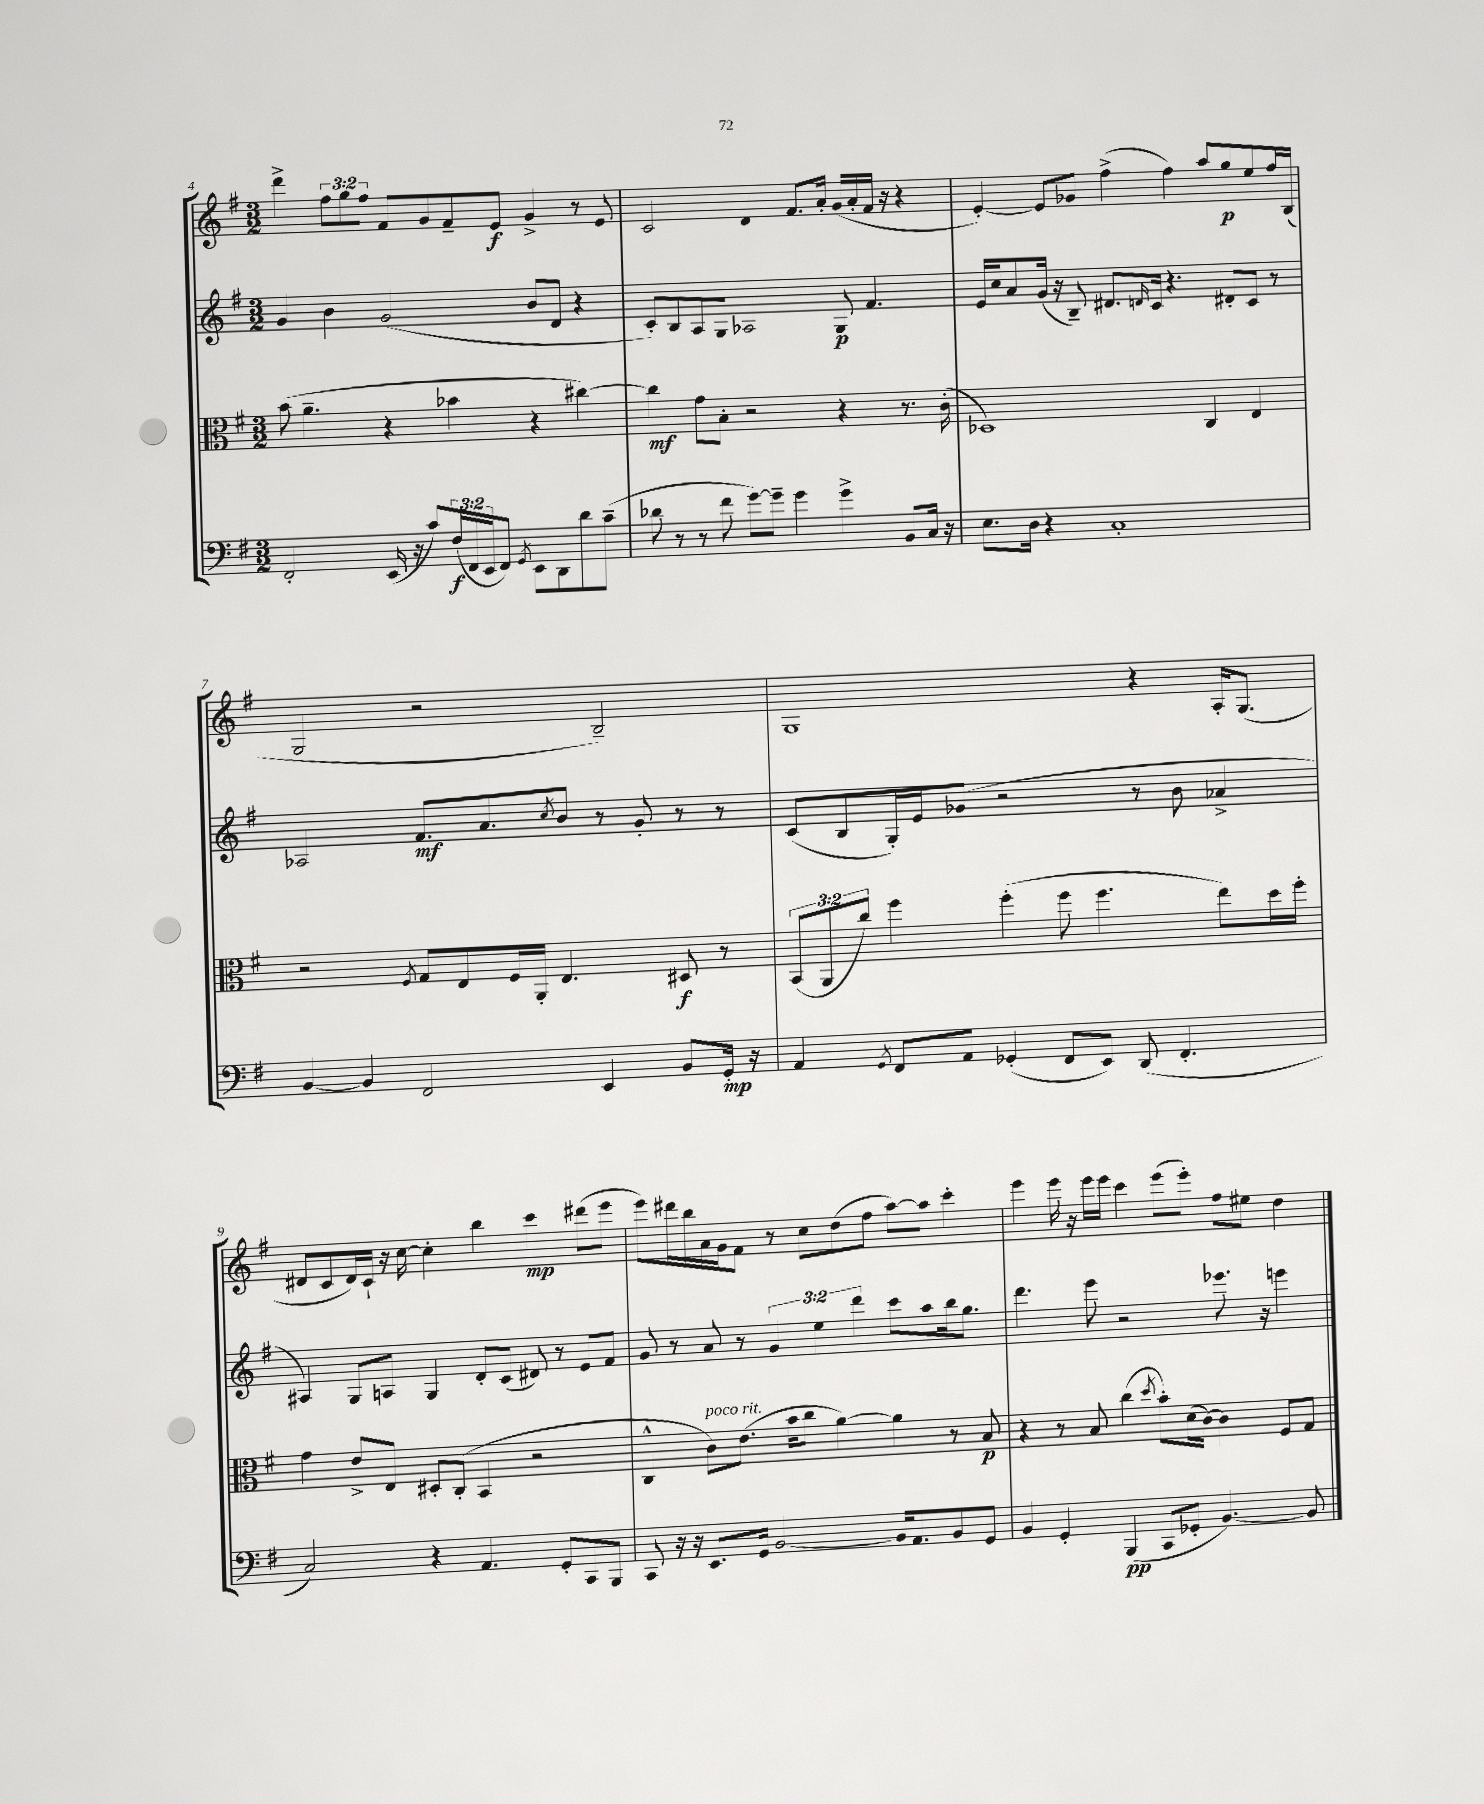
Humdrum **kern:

**kern	**kern	**kern	**kern
*staff4	*staff3	*staff2	*staff1
*clefF4	*clefC3	*clefG2	*clefG2
*k[f#]	*k[f#]	*k[f#]	*k[f#]
*M3/2	*M3/2	*M3/2	*M3/2
2FF#'	(8b	4g	4ddd^
.	4.a~	.	.
.	.	4b	12ff#
.	.	.	12gg
.	.	.	12ff#
(16EE	4r	(2g	8f#
16r	.	.	.
8c)	.	.	8g
(24F#	4b-	.	8f#~
24FF#	.	.	.
24EE	.	.	.
8FF#)	.	.	8e
8qGG	.	.	.
8EE	4r	8b	4g^
8DD	.	8d	.
8d	[4cc#)	4r	8r
(8c~	.	.	8e
=	=	=	=
8d-	4cc#]	8c')	2c
8r	.	8B	.
8r	8g	8A	.
8f#	8B'	8G	.
[8g)	2r	2A-	4d
8g~]	.	.	.
4g	.	.	8.f#
.	.	.	16a'
4g^	4r	8G	(16g
.	.	.	16a'
.	.	4.f#	16f#
.	.	.	16r
8BB	8.r	.	4r
16C	.	.	.
16r	(16c'	.	.
=	=	=	=
8.E	1D-)	16e	[4e')
.	.	16cc	.
.	.	8a	.
16D	.	.	.
4r	.	(16g	8e]
.	.	16r	.
.	.	8B~)	8g-
1C'	.	8.d#	(4ff#^
.	.	16qqd	.
.	.	16c	.
.	.	4.r	4ff#)
.	4C	.	8aa
.	.	8d#'	8gg
.	4E	8c	8ee
.	.	8r	16ff#
.	.	.	(16B
=	=	=	=
[4BB	2r	2A-	2G
4BB]	.	.	.
.	8qF#	.	.
2FF#	8G	8.f#	2r
.	8E	.	.
.	.	8.a	.
.	16F#	.	.
.	16AA'	.	.
.	.	8qcc	.
.	4.E	8b	.
4EE	.	8r	2B~)
.	.	8g'	.
8BB	8D#	8r	.
16GG'	8r	8r	.
16r	.	.	.
=	=	=	=
4AA	(12BB	(8c	1G
.	12AA	.	.
.	.	8B	.
.	12cc)	.	.
8qGG	.	.	.
8FF#	4ff#	16G')	.
.	.	16e	.
8AA	.	(8g-	.
(4GG-'	(4ff#'	2r	.
8FF#	8ff#	.	.
8EE)	4.ff#	.	.
(8DD	.	8r	4r
4.FF#'	.	8b	.
.	8ee)	4a-^	16A'
.	.	.	(8.G
.	16dd	.	.
.	16ff#'	.	.
=	=	=	=
2C)	4g	4A#)	8d#
.	.	.	8c
.	8e^	8G	16d#)
.	.	.	16c`
.	8E	8A	16r
.	.	.	[16cc
4r	8D#'	4G	4cc']
.	(8C'	.	.
4.AA	4BB	8d'	4bb
.	.	(8c	.
.	2r	8d#)	4ccc
8GG'	.	8r	.
8CC	.	8e	(8ddd#
8BBB	.	8f#	8eee
=	=	=	=
8CC	4C^^	8g	8eee)
16r	.	8r	16ddd#
16r	.	.	16bb
8.EE	8c)	8a	16a
.	.	.	16g
.	(8.e	8r	8f#
16GG	.	.	.
[2BB	.	6g	8r
.	16b	.	.
.	8cc	.	8cc
.	.	6ee	.
.	[4a)	.	(8dd
.	.	6ddd	.
.	.	.	8ff#
16BB]	4a]	8ccc	[8aa)
8.AA	.	.	.
.	.	8aa	8aa]
8BB	8r	16bb	4ccc'
.	.	8.gg	.
8GG	8B	.	.
=	=	=	=
4BB	4r	4.ddd	4eee
4GG'	8r	.	16eee
.	.	.	16r
.	8B	8eee	16eee
.	.	.	16eee
(4BBB	(4cc	2r	4ccc
.	8qdd	.	.
8CC	8b')	.	(8eee
8GG-'	(16d	.	8eee')
.	[16c)	.	.
[4.BB)	4c]	8.eee-	8ff#
.	.	.	8ee#
.	.	16r	.
.	8F#	4eee	4dd
8BB]	8G	.	.
==	==	==	==
*-	*-	*-	*-
